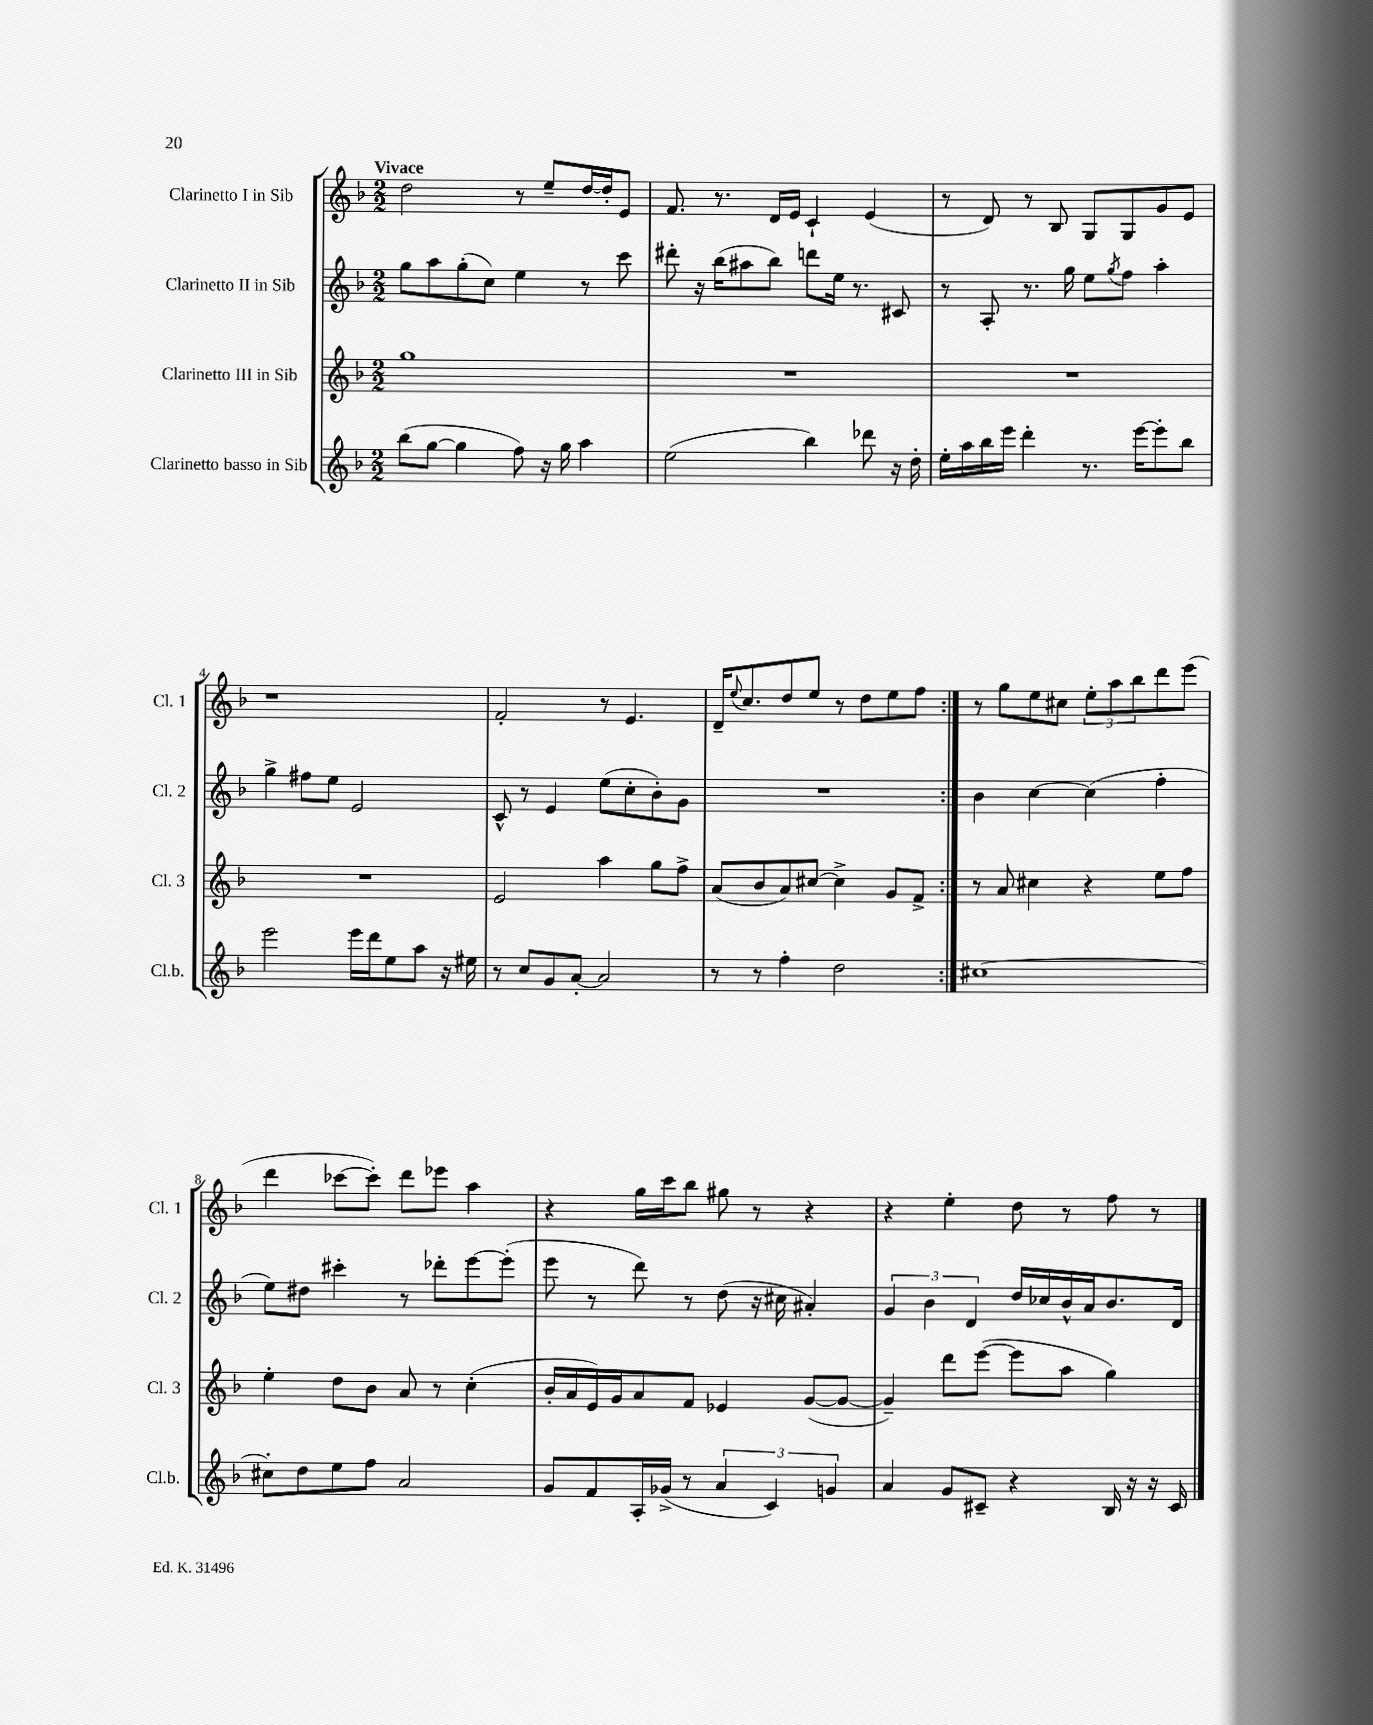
<<
\new StaffGroup <<
\new Staff = "s0" \with { instrumentName = "Clarinetto I in Sib" shortInstrumentName = "Cl. 1" } {
    \clef treble \key f \major \numericTimeSignature \time 2/2 \tempo "Vivace"
    \repeat volta 2 { d''2 r8 e''8-- d''16~ d''16-. e'8 |
    f'8. r8. d'16 e'16 c'4-! e'4( |
    r8 d'8) r8 bes8 g8 g8 g'8 e'8 |
    r1 |
    f'2-. r8 e'4. |
    d'16-- \appoggiatura { e''8 } c''8. d''8 e''8 r8 d''8 e''8 f''8 | }
    r8 g''8 e''8 cis''8 \tuplet 3/2 { e''8-. a''8 bes''8 } d'''8 e'''8( |
    d'''4 ces'''8~ ces'''8-.) d'''8 ees'''8 a''4 |
    r4 g''16 c'''16 bes''8 gis''8 r8 r4 |
    r4 e''4-. d''8 r8 f''8 r8 \bar "|." |
}
\new Staff = "s1" \with { instrumentName = "Clarinetto II in Sib" shortInstrumentName = "Cl. 2" } {
    \clef treble \key f \major \numericTimeSignature \time 2/2
    \repeat volta 2 { g''8 a''8 g''8-.( c''8) e''4 r8 c'''8 |
    dis'''8-. r16 bes''16( ais''8 bes''8) d'''8 e''16 r8. cis'8 |
    r8 a8-. r8. g''16 e''8 \acciaccatura { g''8 } f''8 a''4-. |
    g''4-> fis''8 e''8 e'2 |
    c'8-^ r8 e'4 e''8( c''8-. bes'8-.) g'8 |
    R1 | }
    bes'4 c''4~ c''4( f''4-. |
    e''8) dis''8 cis'''4-. r8 des'''8-. e'''8~ e'''8-.( |
    e'''8 r8 d'''8) r8 d''8( r16 cis''16 ais'4-.) |
    \tuplet 3/2 { g'4 bes'4 d'4 } d''16 ces''16 bes'16-^ a'16 bes'8. d'16 \bar "|." |
}
\new Staff = "s2" \with { instrumentName = "Clarinetto III in Sib" shortInstrumentName = "Cl. 3" } {
    \clef treble \key f \major \numericTimeSignature \time 2/2
    \repeat volta 2 { g''1 |
    R1 |
    R1 |
    R1 |
    e'2 a''4 g''8 f''8-> |
    a'8( bes'8 a'8) cis''8~ cis''4-> g'8 f'8-> | }
    r8 a'8 cis''4 r4 e''8 f''8 |
    e''4-. d''8 bes'8 a'8 r8 c''4-.( |
    bes'16-. a'16 e'16) g'16 a'8 f'8 ees'4 g'8~( g'8~ |
    g'4--) d'''8 e'''8~( e'''8 a''8 g''4) \bar "|." |
}
\new Staff = "s3" \with { instrumentName = "Clarinetto basso in Sib" shortInstrumentName = "Cl.b." } {
    \clef treble \key f \major \numericTimeSignature \time 2/2
    \repeat volta 2 { bes''8( g''8~ g''4 f''8) r16 g''16 a''4 |
    e''2( bes''4) des'''8 r16 d''16-. |
    e''16-. a''16 bes''16 e'''16 d'''4-. r8. e'''16~ e'''8-. bes''8 |
    e'''2 e'''16 d'''16 e''8 a''8 r16 eis''16 |
    r8 c''8 g'8 a'8~-. a'2 |
    r8 r8 f''4-. d''2 | }
    cis''1~ |
    cis''8-. d''8 e''8 f''8 a'2 |
    g'8 f'8 a16-. ges'16->( r8 \tuplet 3/2 { a'4 c'4) g'4 } |
    a'4 g'8 cis'8-- r4 bes16 r16 r16 cis'16 \bar "|." |
}
>>
>>
